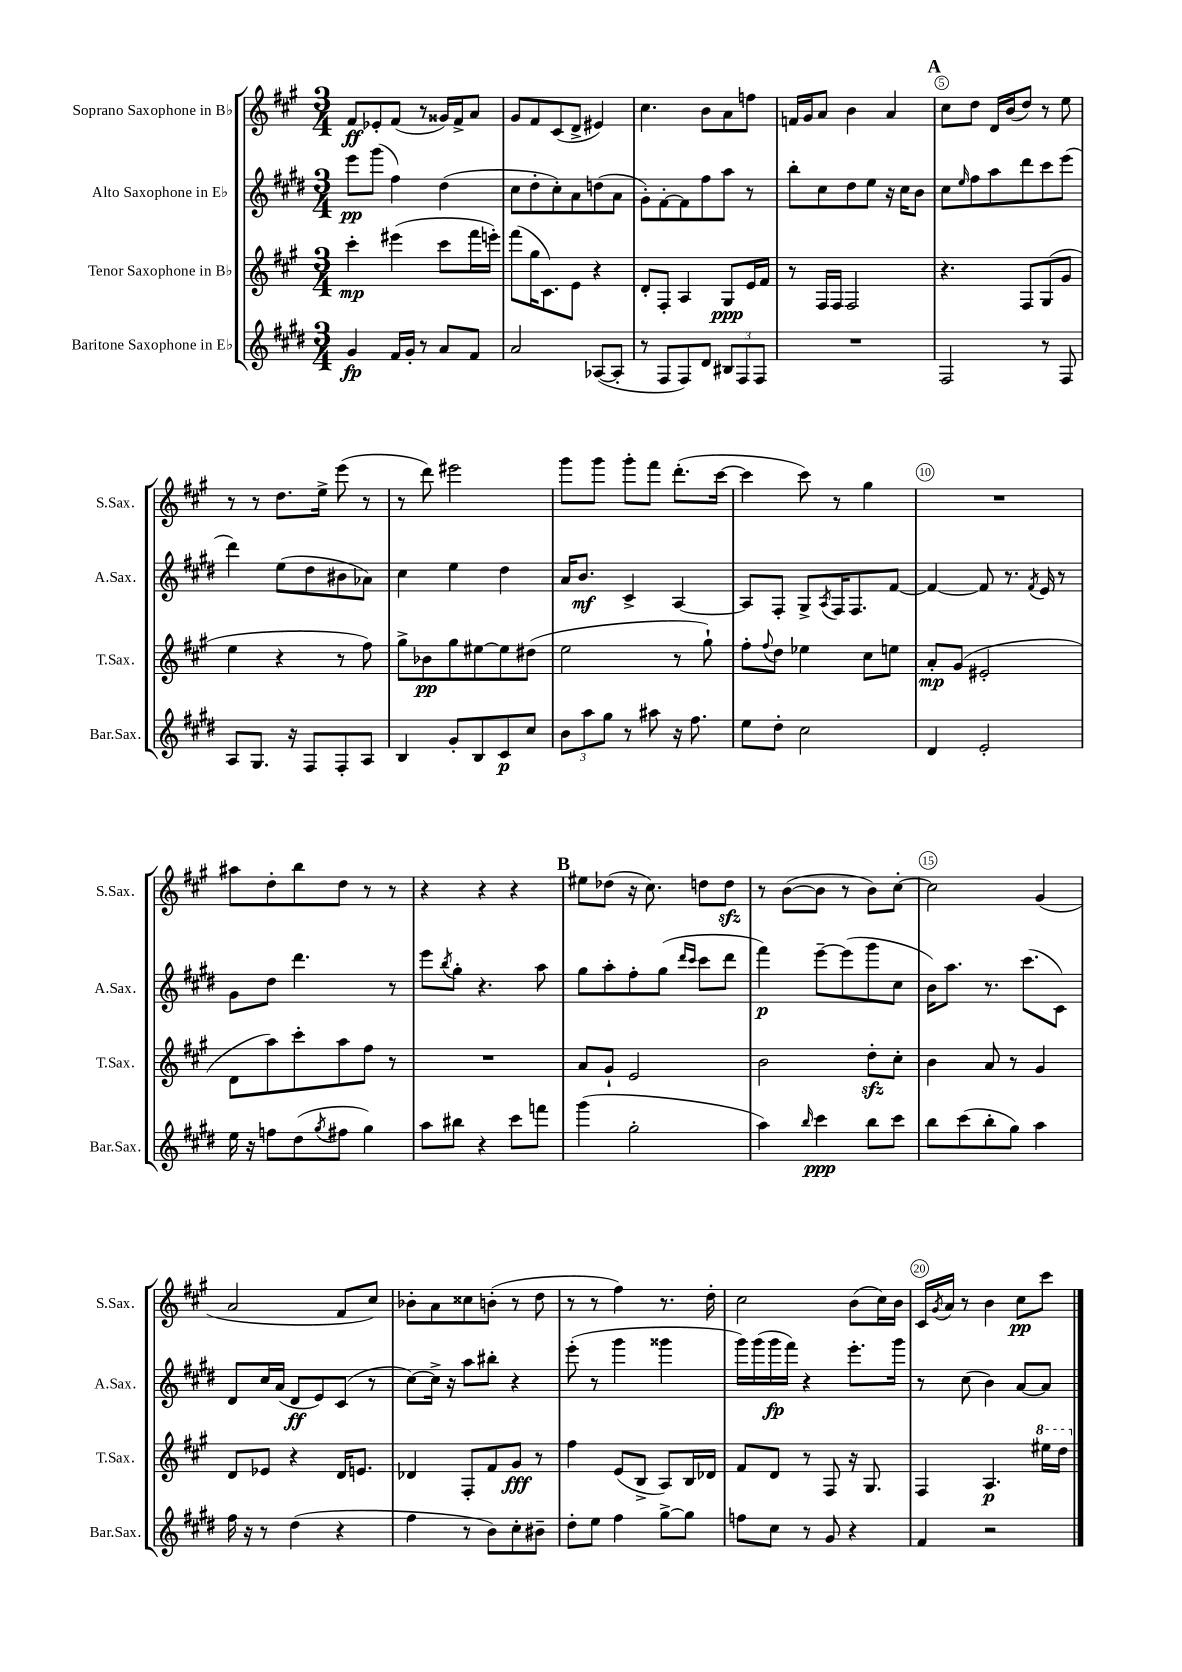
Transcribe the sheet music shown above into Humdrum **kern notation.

**kern	**dynam	**kern	**dynam	**kern	**dynam	**kern	**dynam
*part4	*part4	*part3	*part3	*part2	*part2	*part1	*part1
*staff4	*staff4	*staff3	*staff3	*staff2	*staff2	*staff1	*staff1
*I"Baritone Saxophone in E♭	*	*I"Tenor Saxophone in B♭	*	*I"Alto Saxophone in E♭	*	*I"Soprano Saxophone in B♭	*
*I'Bar.Sax.	*	*I'T.Sax.	*	*I'A.Sax.	*	*I'S.Sax.	*
*clefG2	*	*clefG2	*	*clefG2	*	*clefG2	*
*k[f#c#g#d#]	*	*k[f#c#g#]	*	*k[f#c#g#d#]	*	*k[f#c#g#]	*
*M3/4	*	*M3/4	*	*M3/4	*	*M3/4	*
=1	=1	=1	=1	=1	=1	=1	=1
4g#/	fp	4ccc#'\	mp	8eee\L	pp	8f#/L	ff
.	.	.	.	(8ggg#\J	.	8e-X'/	.
16f#/LL	.	(4eee#X\	.	4ff#\)	.	(8f#/J	.
16g#'/JJ	.	.	.	.	.	.	.
8r	.	.	.	.	.	8r	.
8a/L	.	8ccc#\L	.	(4dd#\	.	16g##X/LL)	.
.	.	.	.	.	.	16f#^/J	.
8f#/J	.	16fff#\L	.	.	.	8a/J	.
.	.	16eeen'\JJ)	.	.	.	.	.
=2	=2	=2	=2	=2	=2	=2	=2
2a/	.	(8fff#\L	.	8cc#\L	.	8g#/L	.
.	.	16gg#\K	.	8dd#'\	.	8f#/	.
.	.	8.c#\)	.	.	.	.	.
.	.	.	.	8cc#'\)	.	(8c#/	.
.	.	8e\J	.	8a\	.	8d^/J	.
([8A-X/L	.	4r	.	(8ddn\	.	4e#X/)	.
8A-'/J]	.	.	.	8a\J	.	.	.
=3	=3	=3	=3	=3	=3	=3	=3
8r	.	8d'/L	.	8g#'\L)	.	4.cc#\	.
8F#/L	.	8F#'/J	.	[8f#'\	.	.	.
8F#/)	.	4A/	.	8f#\]	.	.	.
8d#/J	.	.	.	8ff#\	.	8b\L	.
12B#X/L	.	8G#/L	ppp	8aa\J	.	8a\	.
12F#/	.	.	.	.	.	.	.
.	.	16e/L	.	8r	.	8ffn\J	.
12F#/J	.	.	.	.	.	.	.
.	.	16f#/JJ	.	.	.	.	.
=4	=4	=4	=4	=4	=4	=4	=4
2.r	.	8r	.	8bb'\L	.	16fn/LL	.
.	.	.	.	.	.	16g#/J	.
.	.	16F#/LL	.	8cc#\	.	8a/J	.
.	.	16F#/JJ	.	.	.	.	.
.	.	2F#/	.	8dd#\	.	4b\	.
.	.	.	.	8ee\J	.	.	.
.	.	.	.	16r	.	4a/	.
.	.	.	.	16cc#\KL	.	.	.
.	.	.	.	8b\J	.	.	.
!!LO:REH:place=s1:t=A
=5	=5	=5	=5	=5	=5	=5	=5
2F#/	.	4.r	.	8cc#\L	.	8cc#\L	.
.	.	.	.	16qqee/	.	.	.
.	.	.	.	8ff#\	.	8dd\J	.
.	.	.	.	8aa\	.	16d/LL	.
.	.	.	.	.	.	(16b/J	.
.	.	8F#/L	.	8ddd#\	.	8dd/J)	.
8r	.	(8G#/	.	8ccc#\	.	8r	.
8F#/	.	8g#/J	.	(8eee\J	.	8ee\	.
!!LO:LB:g=z
=6	=6	=6	=6	=6	=6	=6	=6
8A/L	.	4ee\	.	4ddd#\)	.	8r	.
8.G#/J	.	.	.	.	.	8r	.
.	.	4r	.	(8ee\L	.	8.dd\L	.
16r	.	.	.	.	.	.	.
8F#/L	.	.	.	8dd#\	.	.	.
.	.	.	.	.	.	16ee^\Jk	.
8F#'/	.	8r	.	8b#X\	.	(8eee\	.
8A/J	.	8ff#\)	.	8a-X\J)	.	8r	.
=7	=7	=7	=7	=7	=7	=7	=7
4B/	.	8gg#^\L	.	4cc#\	.	8r	.
.	.	8b-X\	pp	.	.	8ddd\)	.
8g#'/L	.	8gg#\	.	4ee\	.	2eee#X\	.
8B/	.	[8ee#X\	.	.	.	.	.
8c#/	p	8ee#\]	.	4dd#\	.	.	.
8cc#/J	.	(8dd#X\J	.	.	.	.	.
=8	=8	=8	=8	=8	=8	=8	=8
12b\L	.	2ee\	.	16a/KL	.	8ggg#\L	.
.	.	.	.	8.b/J	mf	.	.
12aa\	.	.	.	.	.	.	.
.	.	.	.	.	.	8ggg#\J	.
12gg#\J	.	.	.	.	.	.	.
8r	.	.	.	4c#^/	.	8ggg#'\L	.
8aa#X\	.	.	.	.	.	8fff#\J	.
16r	.	8r	.	[4A/	.	(8.ddd'\L	.
8.ff#\	.	.	.	.	.	.	.
.	.	8gg#`\)	.	.	.	.	.
.	.	.	.	.	.	[16ccc#\Jk	.
=9	=9	=9	=9	=9	=9	=9	=9
8ee\L	.	8ff#'\L	.	8A/L]	.	4ccc#\]	.
.	.	8qqff#/	.	.	.	.	.
8dd#'\J	.	8dd\J	.	8F#'/J	.	.	.
2cc#\	.	4ee-X\	.	8G#^/L	.	8ccc#\)	.
.	.	.	.	8qA/	.	.	.
.	.	.	.	16F#/K	.	8r	.
.	.	.	.	8.F#/	.	.	.
.	.	8cc#\L	.	.	.	4gg#\	.
.	.	8een\J	.	[8f#/J	.	.	.
=10	=10	=10	=10	=10	=10	=10	=10
4d#/	.	8a'/L	mp	4f#/_	.	2.r	.
.	.	(8g#/J	.	.	.	.	.
2e'/	.	2e#X'/	.	8f#/]	.	.	.
.	.	.	.	8.r	.	.	.
.	.	.	.	8qf#/	.	.	.
.	.	.	.	16e/	.	.	.
.	.	.	.	8r	.	.	.
!!LO:LB:g=z
=11	=11	=11	=11	=11	=11	=11	=11
16ee\	.	8d\L	.	8g#\L	.	8aa#X\L	.
16r	.	.	.	.	.	.	.
8ffn\L	.	8aa\)	.	8dd#\J	.	8dd'\	.
(8dd#\	.	8ccc#'\	.	4.ddd#\	.	8bb\	.
8qgg#/	.	.	.	.	.	.	.
8ff#X\J	.	8aa\	.	.	.	8dd\J	.
4gg#\)	.	8ff#\J	.	.	.	8r	.
.	.	8r	.	8r	.	8r	.
=12	=12	=12	=12	=12	=12	=12	=12
8aa\L	.	2.r	.	8eee\L	.	4r	.
.	.	.	.	8qbb/	.	.	.
8bb#X\J	.	.	.	8gg#'\J	.	.	.
4r	.	.	.	4.r	.	4r	.
8ccc#\L	.	.	.	.	.	4r	.
8fffn\J	.	.	.	8aa\	.	.	.
!!LO:REH:place=s1:t=B
=13	=13	=13	=13	=13	=13	=13	=13
(4ggg#\	.	8a/L	.	8gg#\L	.	8ee#X\L	.
.	.	8g#`/J	.	8aa'\	.	(8dd-X\J	.
2gg#'\	.	2e/	.	8ff#'\	.	16r	.
.	.	.	.	.	.	8.cc#\)	.
.	.	.	.	(8gg#\J	.	.	.
.	.	.	.	16qqddd#/LL	.	.	.
.	.	.	.	16qqccc#/JJ	.	.	.
.	.	.	.	8ccc#\L	.	8ddn\L	.
.	.	.	.	8ddd#\J	.	8ddzz\J	.
=14	=14	=14	=14	=14	=14	=14	=14
4aa\)	.	2b\	.	4fff#\)	p	8r	.
.	.	.	.	.	.	([8b\L	.
16qqbb/	.	.	.	.	.	.	.
4ccc#\	ppp	.	.	[8eee~\L	.	8b\J]	.
.	.	.	.	(8eee\]	.	8r	.
8bb\L	.	8ddzz'\L	.	8ggg#\	.	8b\L)	.
8ccc#\J	.	8cc#'\J	.	8cc#\J	.	[8cc#'\J	.
=15	=15	=15	=15	=15	=15	=15	=15
8bb\L	.	4b\	.	16b\KL)	.	2cc#\]	.
.	.	.	.	8.aa\J	.	.	.
(8ccc#\	.	.	.	.	.	.	.
8bb'\	.	8a/	.	8.r	.	.	.
8gg#\J)	.	8r	.	.	.	.	.
.	.	.	.	(8.ccc#\L	.	.	.
4aa\	.	4g#/	.	.	.	(4g#/	.
.	.	.	.	8c#\J)	.	.	.
!!LO:LB:g=z
=16	=16	=16	=16	=16	=16	=16	=16
16ff#\	.	8d/L	.	8d#/L	.	2a/	.
16r	.	.	.	.	.	.	.
8r	.	8e-X/J	.	16cc#/L	.	.	.
.	.	.	.	(16a/JJ	.	.	.
(4dd#\	.	4r	.	8d#/L	ff	.	.
.	.	.	.	8e/)	.	.	.
4r	.	16d/KL	.	(8c#/J	.	8f#/L	.
.	.	8.en/J	.	.	.	.	.
.	.	.	.	8r	.	8cc#/J)	.
=17	=17	=17	=17	=17	=17	=17	=17
4ff#\	.	4d-X/	.	[8cc#\L)	.	8b-X'\L	.
.	.	.	.	16cc#^\Jk]	.	8a\	.
.	.	.	.	16r	.	.	.
8r	.	8F#'/L	.	8aa\L	.	8cc##X\	.
8b\L)	.	8f#/	.	8bb#X'\J	.	(8bn'\J	.
8cc#'\	.	8g#/J	fff	4r	.	8r	.
8b#X~\J	.	8r	.	.	.	8dd\	.
=18	=18	=18	=18	=18	=18	=18	=18
8dd#'\L	.	4ff#\	.	(8eee'\	.	8r	.
8ee\J	.	.	.	8r	.	8r	.
4ff#\	.	(8e/L	.	4ggg#\	.	4ff#\)	.
.	.	8B^/J	.	.	.	.	.
[8gg#^\L	.	8A/L)	.	4ggg##X\	.	8.r	.
8gg#\J]	.	16B/L	.	.	.	.	.
.	.	16d-X/JJ	.	.	.	16dd'\	.
=19	=19	=19	=19	=19	=19	=19	=19
8ffn\L	.	8f#/L	.	16ggg#\LL)	.	2cc#\	.
.	.	.	.	(16ggg#\	.	.	.
8cc#\J	.	8d/J	.	16ggg#\	fp	.	.
.	.	.	.	16fff#\JJ)	.	.	.
8r	.	8r	.	4r	.	.	.
8g#/	.	8F#/	.	.	.	.	.
4r	.	16r	.	8.eee'\L	.	(8b\L	.
.	.	8.G#/	.	.	.	.	.
.	.	.	.	.	.	16cc#\L)	.
.	.	.	.	16ggg#\Jk	.	16b\JJ	.
=20	=20	=20	=20	=20	=20	=20	=20
4f#/	.	4F#/	.	8r	.	16c#/LL	.
.	.	.	.	.	.	8qg#/	.
.	.	.	.	.	.	16a/JJ	.
.	.	.	.	(8cc#\	.	8r	.
2r	.	4.A/	p	4b\)	.	4b\	.
.	.	.	.	[8a/L	.	8cc#\L	pp
*	*	*8va	*	*	*	*	*
.	.	16eee#X\LL	.	8a/J]	.	8ccc#\J	.
.	.	16ddd\JJ	.	.	.	.	.
*	*	*X8va	*	*	*	*	*
==	==	==	==	==	==	==	==
*-	*-	*-	*-	*-	*-	*-	*-
